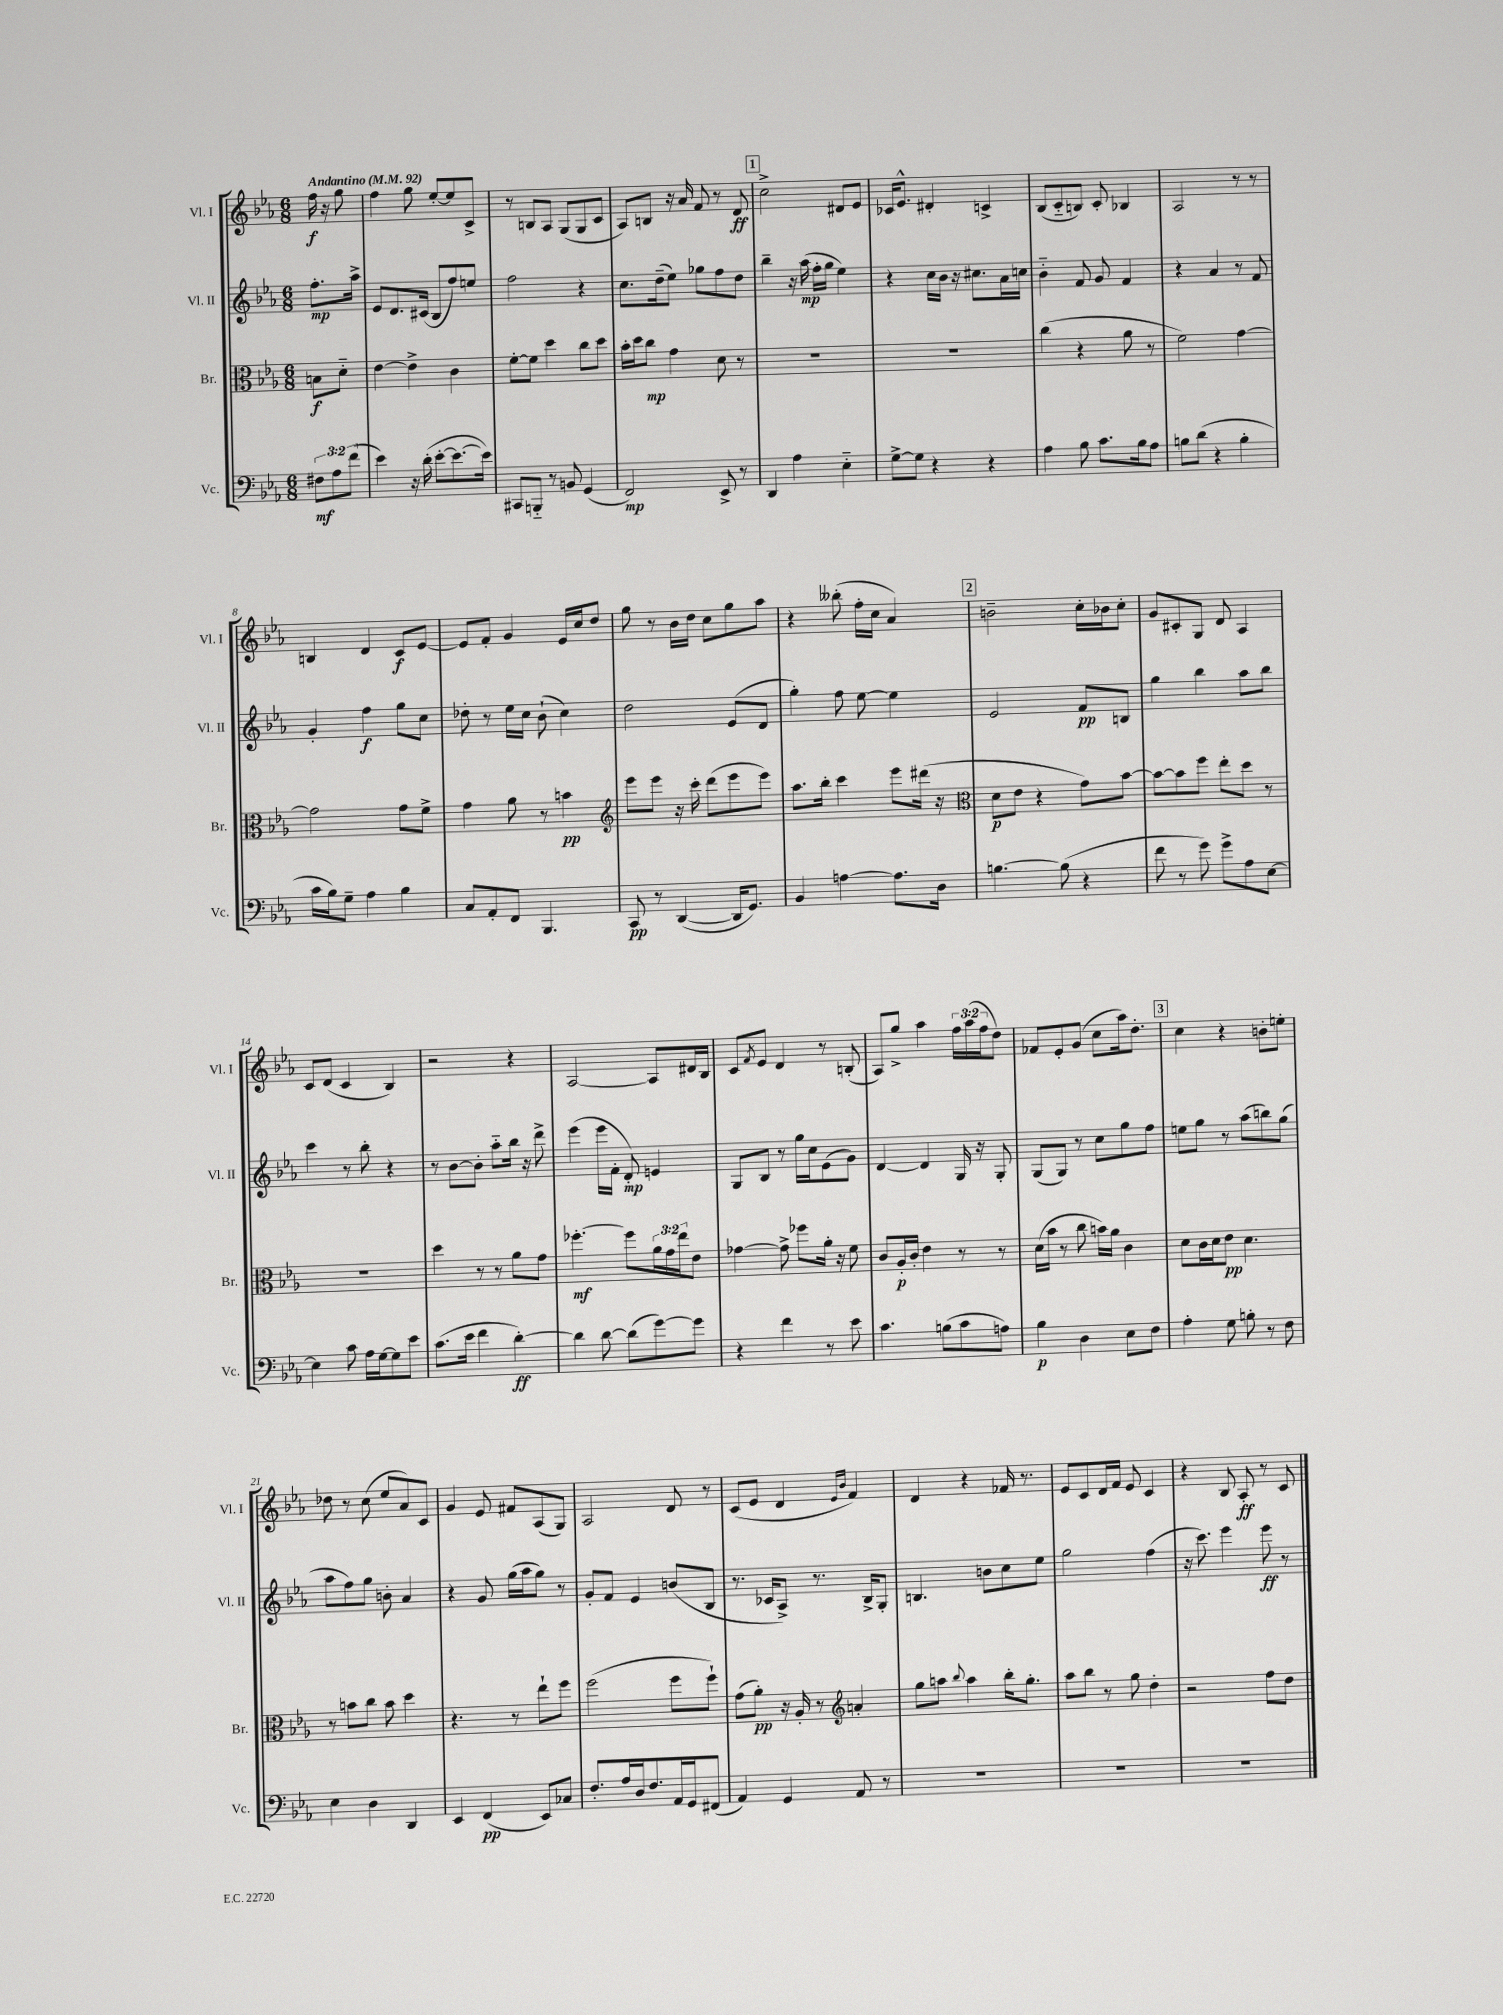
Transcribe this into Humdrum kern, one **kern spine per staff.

**kern	**kern	**kern	**kern
*staff4	*staff3	*staff2	*staff1
*clefF4	*clefC3	*clefG2	*clefG2
*k[b-e-a-]	*k[b-e-a-]	*k[b-e-a-]	*k[b-e-a-]
*M6/8	*M6/8	*M6/8	*M6/8
*MM92	*MM92	*MM92	*MM92
12F#	8B	8.ff'	16ff
.	.	.	16r
12A-	.	.	.
.	8d'~	.	8gg
(12f	.	.	.
.	.	16aa-^	.
=	=	=	=
4e-)	[4e-	8e-	4ff
.	.	8.d	.
16r	4e-^]	.	8gg
(16d'	.	(16c#	.
[8e-'	.	8B-	[8ee-'
8.e-_	4c	8ff)	8ee-]
.	.	8ee	8c^
16e-])	.	.	.
=	=	=	=
8CC#	[8f'	2ff	8r
8BBB'~	8f]	.	8B
8r	4dd	.	8A-
8BB	.	.	(8G
(4GG	8cc	4r	8G
.	8dd	.	8c
=	=	=	=
2FF)	16b-'	8.cc	8A-)
.	16dd	.	.
.	8cc	.	8B
.	.	(16dd~	.
.	4g	8ee-)	16r
.	.	.	16a-
.	.	8gg-	8f
8EE-^	8d	8ff	8r
8r	8r	8dd	8d
=	=	=	=
4DD	2.r	4bb-~	2cc^
4A-	.	16r	.
.	.	(16aa-	.
.	.	16ff'	.
.	.	16gg	.
4E-'~	.	4ee-)	8d#
.	.	.	8e-
=	=	=	=
[8G^	2.r	4r	16c-
.	.	.	8.e-^^
8G]	.	.	.
4r	.	16cc	4d#'
.	.	16b-	.
.	.	16r	.
.	.	8.cc#	.
4r	.	.	4c^
.	.	16a-	.
.	.	16cc	.
=	=	=	=
4A-	(4cc	4b-'~	(8B-
.	.	.	8c'~
8B-	4r	8f	8B)
8.c	.	8g	8c'
.	8a-	4f	4B-
16B-	.	.	.
8A-	8r	.	.
=	=	=	=
8B	2f)	4r	2A-
(8d	.	.	.
4r	.	4a-	.
4B'	[4g	8r	8r
.	.	8f	8r
=	=	=	=
16c	2g]	4g'	4B
16B-)	.	.	.
8G~	.	.	.
4A-	.	4ff	4d
4B-	8g	8gg	8c
.	8f^	8cc	[8e-
=	=	=	=
8C	4g	8dd-'	8e-]
8AA-'	.	8r	8f'
8FF	8a-	16ee-	4g
.	.	16cc	.
4.BBB-	8r	(8b-`	.
.	4b	4cc)	16e-
.	.	.	16cc
.	.	.	8dd
=	=	=	=
*	*clefG2	*	*
8CC	8eee-	2dd	8gg
8r	8eee-	.	8r
([4DD	16r	.	16b-
.	16ccc'	.	16dd
.	(8ddd	.	8cc
16DD]	8eee-	(8e-	8gg
8.GG)	.	.	.
.	8eee-)	8d	8aa-
=	=	=	=
4BB-	8.aa-	4gg')	4r
.	16bb-'	.	.
[4A	4ccc	8ff	(8bb--'
.	.	[8ee-	16ff'
.	.	.	16cc
8.A]	8eee-	4ee-]	4a-)
.	(16ddd#	.	.
16D	16r	.	.
=	=	=	=
*	*clefC3	*	*
[4.B	8d	2e-	2b~
.	8e-	.	.
.	4r	.	.
(8B]	.	.	.
4r	8g)	8f	16cc'
.	.	.	16b-
.	[8b-	8B	8cc'
=	=	=	=
8f	8b-_	4gg	8g
8r	8b-]	.	8c#'
8g)	8ff	4bb-	8G
8g^	8ee-'	.	8d
8A-	8dd	8aa-	4A-
[8E-	8r	8bb-	.
=	=	=	=
4E-]	2.r	4ccc	8c
.	.	.	(8d
8c	.	8r	4c
16A-	.	8bb-'	.
[16G	.	.	.
8G]	.	4r	4B-)
8e-	.	.	.
=	=	=	=
(8.c	4dd	8r	2r
.	.	[8b-	.
16e-	.	.	.
4f	8r	8b-']	.
.	8r	8aa-'~	.
[4d')	8a-	16bb-	4r
.	.	16r	.
.	8g	8ddd^	.
=	=	=	=
4d]	[4.ff-'	(4eee-	[2A-
[8d	.	16eee-	.
.	.	16f'	.
(8d]	8ff-]	8d')	.
[8g)	24a-	4e	8A-]
.	24g	.	.
.	24ee-	.	.
8g]	8e-	.	16d#
.	.	.	16B-
=	=	=	=
4r	[4g-	8G	8c
.	.	.	8qf
.	.	8B-	8e-
4f	8g-^]	8r	4d
.	8ff-	16gg	.
.	.	16cc	.
8r	16a-'	(8e-	8r
.	16r	.	.
8e-	8f	8g)	(8B'
=	=	=	=
4.c	8c	[4d	8A-)
.	16A-'	.	8gg^
.	16c'	.	.
.	4e-	4d]	4aa-
(8B	.	.	.
8c	8r	16G	24ff
.	.	.	(24aa-
.	.	16r	.
.	.	.	24ff
8A)	8r	8G'	8dd)
=	=	=	=
4B-	(16d	(8G	8f-
.	16b-	.	.
.	8r	8G)	8e-'
4D	8cc	8r	(8g
.	16b)	8cc	8cc
.	16a-	.	.
8E-	4c	8gg	16aa-)
.	.	.	8.dd'
8F	.	8ff	.
=	=	=	=
4A-'	8d	8ee	4cc
.	16c	8gg	.
.	16d	.	.
8G	8e-	8r	4r
8B'	4.d	(8aa-	.
8r	.	8bb)	8b'
8F	.	(8gg	8ee'
=	=	=	=
4E-	8r	8aa-	8dd-
.	8b	8ff)	8r
4D	8cc	8gg	(8cc
.	8b	8b'	8ee-
4DD	4dd	4a-	8a-)
.	.	.	8c
=	=	=	=
4EE-	4.r	4r	4g
(4FF	.	8g	8e-
.	8r	(16gg	8f#
.	.	16aa-	.
8EE-)	8ee-`	8gg)	(8A-
8C-	8ff	8r	8G)
=	=	=	=
8.F'	(2ff	8g'	2A-
.	.	8f	.
16A-	.	.	.
16D	.	4e-	.
8.F	.	.	.
16AA-	8ff	(8b	8d
16GG	.	.	.
(8FF#	8ff`)	8B-	8r
=	=	=	=
4AA-)	(8g	8.r	(8c
.	8a-')	.	8e-
.	.	16c-	.
4GG	16r	8A-^)	4d
.	16A-'	.	.
.	8r	8.r	.
*	*clefG2	*	*
.	.	.	16qqe-
.	.	.	16qqb-
8AA-	4a'	.	4f)
.	.	16B-^	.
8r	.	8G'	.
=	=	=	=
2.r	8gg	4.B	4d
.	8aa	.	.
.	8qqbb-	.	.
.	4aa	.	4r
.	.	8b	.
.	16bb-'	8cc	16f-
.	8.gg'	.	8.r
.	.	8ee-	.
=	=	=	=
2.r	8aa-	2gg	8e-
.	8bb-	.	8c
.	8r	.	16d
.	.	.	16f
.	8gg	.	8e-
.	4dd'	(4ff	4c
=	=	=	=
2.r	2r	16r	4r
.	.	8.ccc)	.
.	.	4eee-	8B-
.	.	.	8A-'
.	8ff	8eee-	8r
.	8dd	8r	8c
==	==	==	==
*-	*-	*-	*-
